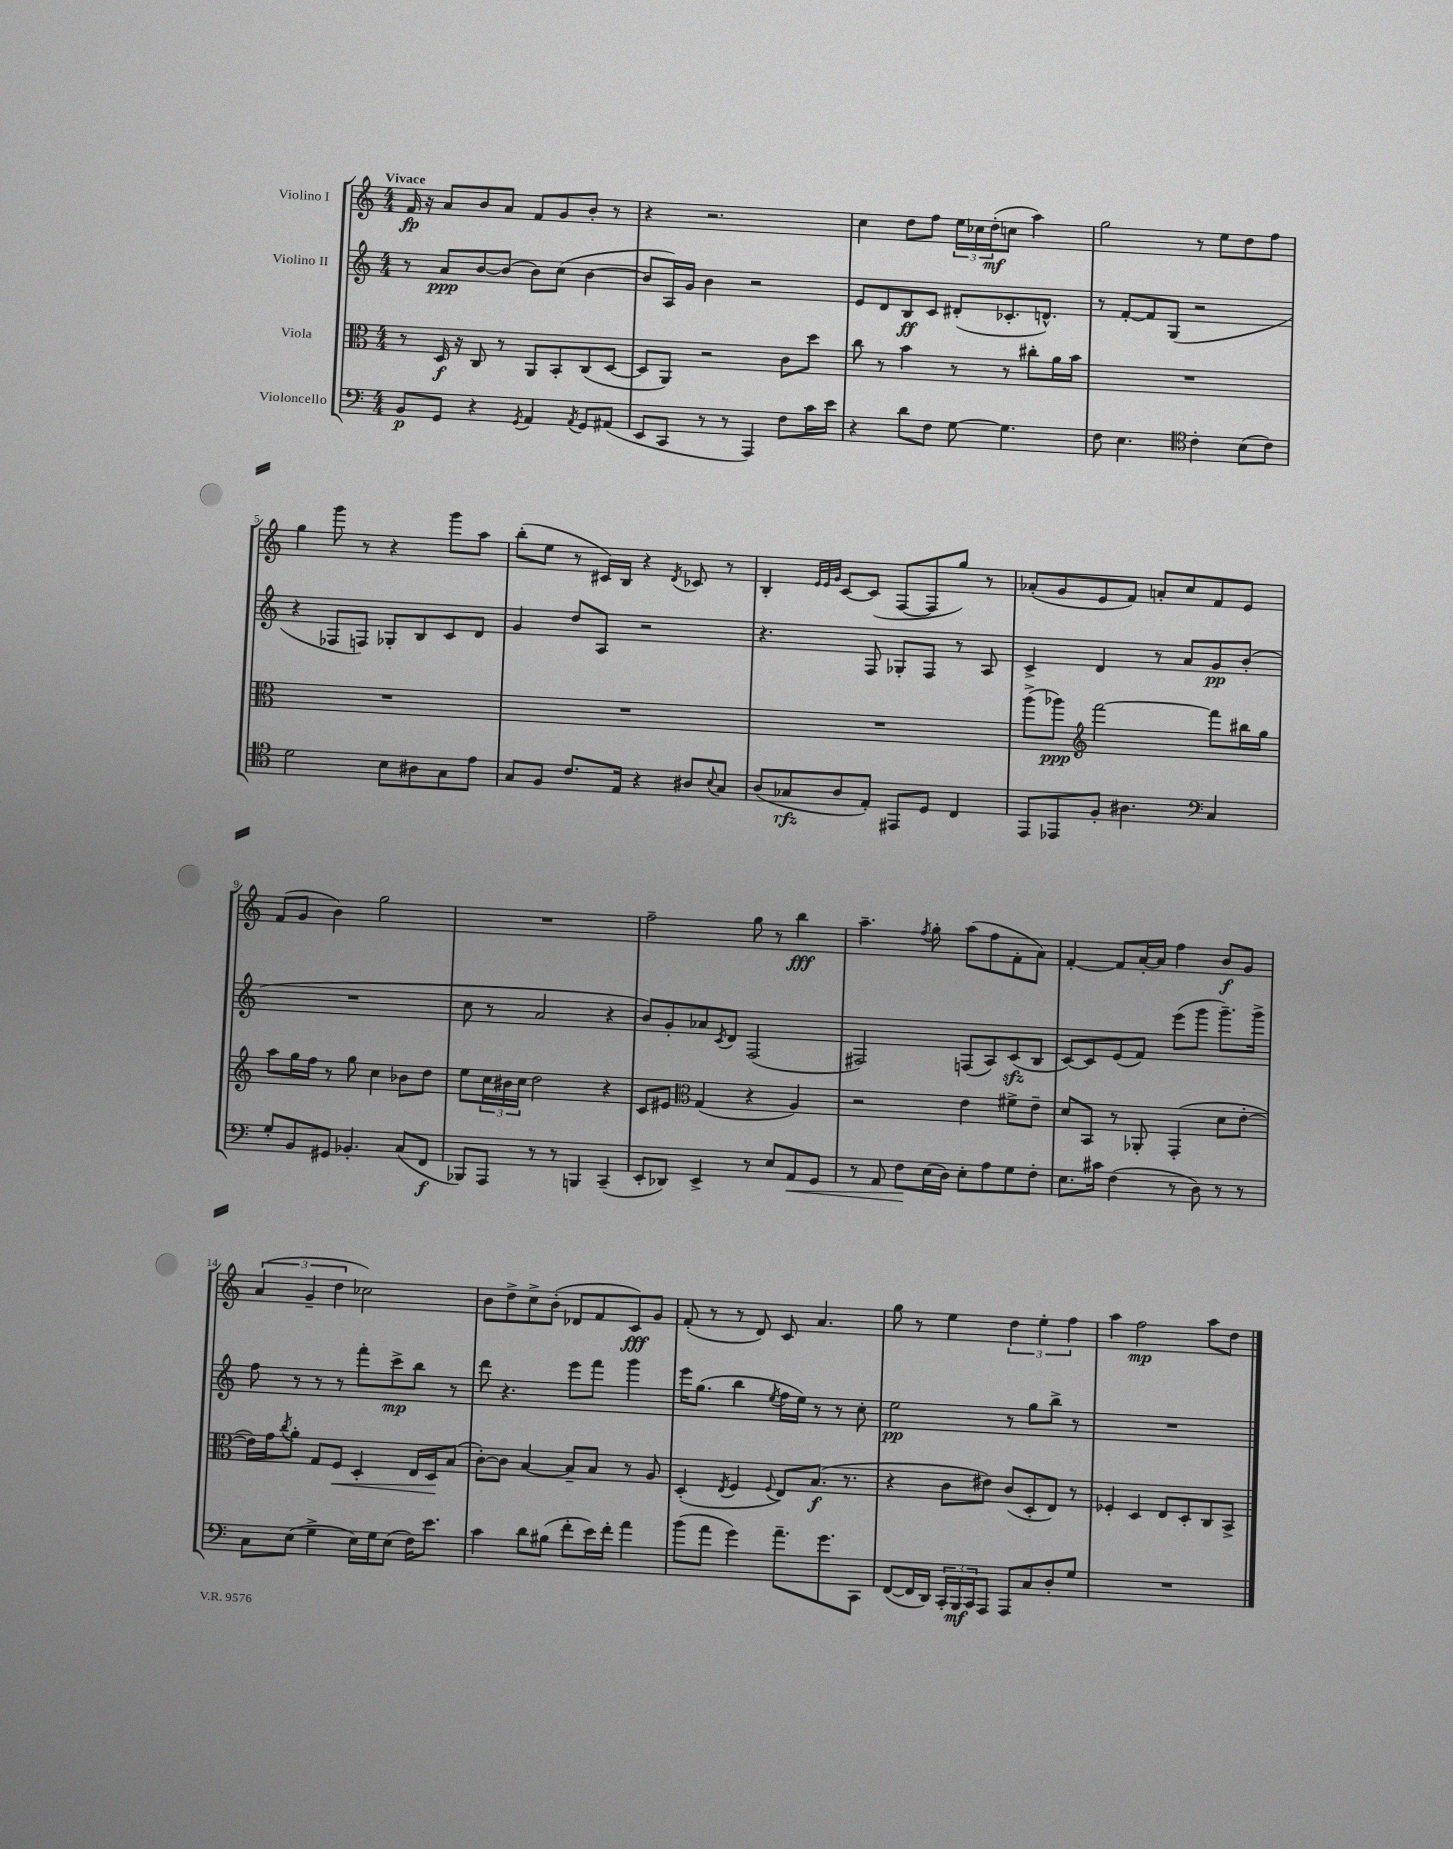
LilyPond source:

<<
\new StaffGroup <<
\new Staff = "s0" \with { instrumentName = "Violino I" } {
    \clef treble \key c \major \numericTimeSignature \time 4/4 \tempo "Vivace"
    f'16\fp r16 a'8 b'8 a'8 f'8 g'8 b'8-. r8 |
    r4 r2. |
    c''4 d''8 f''8 \tuplet 3/2 { e''16 ces''16 d''16-.\mf( } c''8 a''4) |
    g''2 r8 e''8 d''8 f''8 |
    g''4 g'''8 r8 r4 g'''8 a''8 |
    b''8-.( e''8 r8 cis'16) b16 r4 \acciaccatura { d'8 } ces'8 r8 |
    b4-. \grace { e'32 e'32 g'32 } c'8~ c'8( f8~ f8 g''8) r8 |
    aes'8-.( g'8 e'8 f'8) a'8-. c''8 f'8 e'8 |
    f'8( g'8 b'4) g''2 |
    R1 |
    f''2-- g''8 r8 b''4\fff |
    a''4.-- \acciaccatura { f''8 } g''8-. a''8( f''8 f'8-. a'8) |
    f'4~-. f'8 a'16~-. a'16 f''4 b'8\f g'8 |
    \tuplet 3/2 { a'4( g'4-- d''4 } ces''2) |
    b'8 d''8-> c''8-> b'8-.( des'8 f'8 c'8\fff) g'8 |
    f'8-.( r8 r8 d'8) c'8 a'4. |
    g''8 r8 e''4 \tuplet 3/2 { d''4 e''4-. f''4 } |
    a''4 f''2\mp a''8 d''8 \bar "|." |
}
\new Staff = "s1" \with { instrumentName = "Violino II" } {
    \clef treble \key c \major \numericTimeSignature \time 4/4
    r8 a'8\ppp b'8~ b'8( b'8) c''8( b'4~ |
    b'8 a16) g'16 b'4 r2 |
    e'8 d'8 b8\ff c'8 dis'8-.( ces'8.-. d'8.-^) |
    r8 f'8~-. f'8 g8( r2 |
    r4 fes8 f8) ges8-. b8 c'8 d'8 |
    g'4 d''8 a8 r2 |
    r4. f8 ges8-. f8 r8 a8 |
    c'4-> d'4 r8 a'8 g'8\pp b'8-.( |
    R1 |
    c''8 r8 a'2 r4 |
    b'8) g'8-. aes'8 \acciaccatura { c'8 } d'8 f2( |
    fis2) f8( a8) c'8\sfz( b8 |
    c'8~) c'8 e'8( f'8) e'''8( g'''8 g'''8.--) g'''16-> |
    f''8 r8 r8 r8 f'''8-. c'''8->\mp b''8 r8 |
    d'''8 r4. e'''8 f'''8 g'''4 |
    e'''16 g''8.( b''4 \acciaccatura { e''8 } f''16 e''16) r8 r8 c''8-. |
    e''2\pp r8 g''8 b''8-> r8 |
    R1 \bar "|." |
}
\new Staff = "s2" \with { instrumentName = "Viola" } {
    \clef alto \key c \major \numericTimeSignature \time 4/4
    r8 d16\f r16 c8 r8 a,8 b,8-. c8( d8~ |
    d8 a,8) r2 c'8 d''8 |
    c''8 r8 b'4 r8 r8 cis''8-. a'16 b'16 |
    R1 |
    R1 |
    R1 |
    R1 |
    a''8->( aes''8\ppp) \clef treble f'''2~ f'''8 bis''16 g''16 |
    a''8 g''16 f''16 r8 g''8 c''4 bes'8 d''8 |
    e''8 \tuplet 3/2 { c''16 bis'16 c''16 } d''2 r4 |
    c'8 eis'8 \clef alto g4( r4 a4) |
    r2 e'4 fis'8-> e'8-- |
    d'8 b,8 r8 aes,8-. g,4-.( d'8 e'8~-. |
    e'16) g'16 \acciaccatura { c''8 } a'8-. g8 f8\< d4-. e16 d16\! b8( |
    c'8~-.) c'8 b4~ b8-- b8 r8 a8 |
    d4-.( \acciaccatura { e8 } f4 \appoggiatura { f8 } e8) b8.\f( r8. |
    r4 c'8 eis'8) c'8( d8-. e8) r8 |
    fes4-. d4 e8 d8-. c8 b,8-> \bar "|." |
}
\new Staff = "s3" \with { instrumentName = "Violoncello" } {
    \clef bass \key c \major \numericTimeSignature \time 4/4
    b,8\p g,8 r4 \acciaccatura { g,8 } a,4 \acciaccatura { a,8 } g,8 ais,8( |
    e,8 c,8 r8 r8 a,,4) f8 c'16 e'16 |
    r4 d'8 f8 g8~ g4. |
    f8 e4. \clef tenor c'4-. b8( c'8) |
    d'2 b8 ais8 g8 e'8 |
    g8 f8 c'8. e16 r4 ais8 \appoggiatura { b8 } g8 |
    a8( ges8\rfz a8 e8-.) eis,8 d8 c4 |
    e,8 ees,8 f8-. ais4. \clef bass c4 |
    g8-. b,8 gis,8 bes,4.-. c8( f,8\f |
    bes,,8) a,,8 r8 r8 b,,4 c,4--( |
    e,8-. des,8) e,4-> r8 e8 a,8\< g,8 |
    r8 a,8 f8\! e16( d16) e8-. a8 g8 f8-. |
    e8. cis'16 f4( r8 d8) r8 r8 |
    c8 e8( g4-> e16) g16 e8( f16) e'8. |
    c'4 d'8 bis8( f'8-. e'16) f'16-. a'4 |
    b'8( a'8 g'4) a'8.-- g'8. c,8 |
    f,8~( f,16 d,16) \tuplet 3/2 { c,16-. b,,16\mf c,16 } a,,8 a,,8 c8 d8-. g8 |
    R1 \bar "|." |
}
>>
>>
